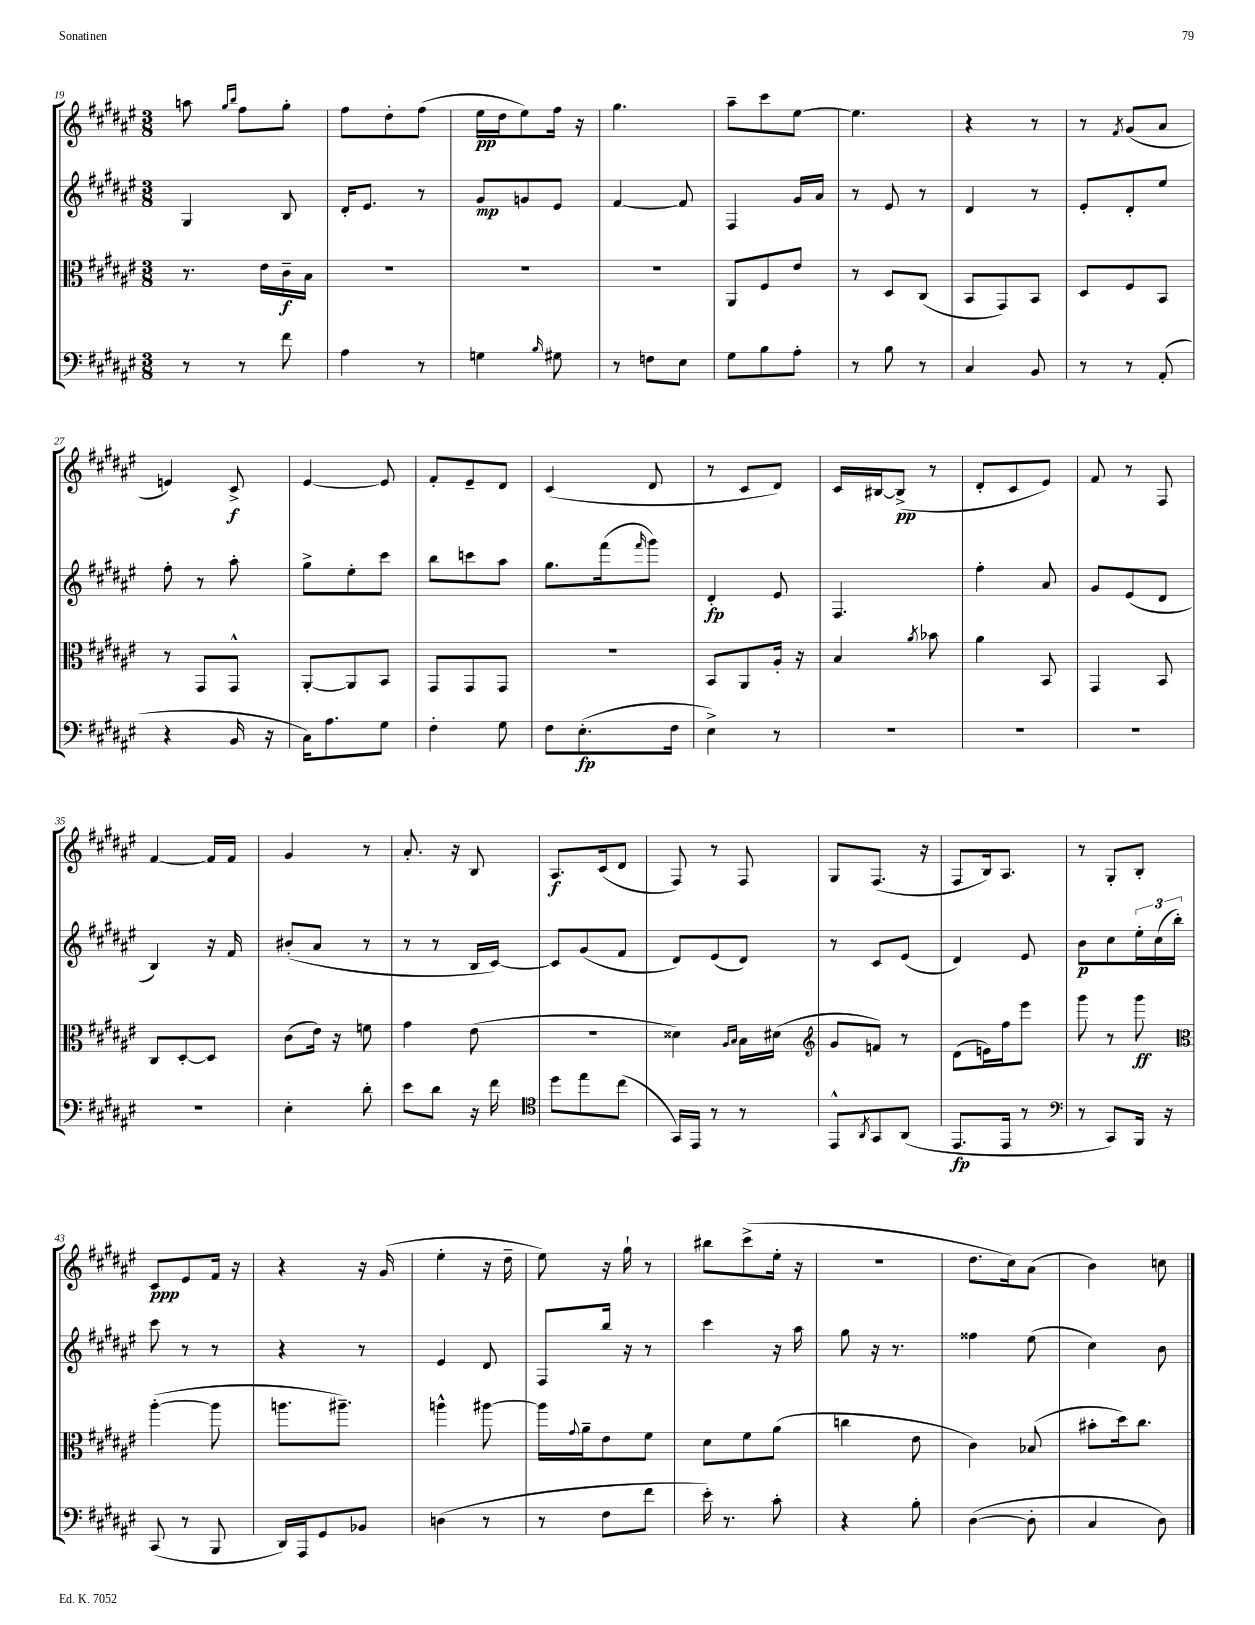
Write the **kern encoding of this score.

**kern	**dynam	**kern	**dynam	**kern	**dynam	**kern	**dynam
*part4	*part4	*part3	*part3	*part2	*part2	*part1	*part1
*staff4	*staff4	*staff3	*staff3	*staff2	*staff2	*staff1	*staff1
*clefF4	*	*clefC3	*	*clefG2	*	*clefG2	*
*k[f#c#g#d#a#e#]	*	*k[f#c#g#d#a#e#]	*	*k[f#c#g#d#a#e#]	*	*k[f#c#g#d#a#e#]	*
*M3/8	*	*M3/8	*	*M3/8	*	*M3/8	*
=19	=19	=19	=19	=19	=19	=19	=19
8r	.	8.r	.	4G#/	.	8aan\	.
.	.	.	.	.	.	16qqgg#/LL	.
.	.	.	.	.	.	16qqbb/JJ	.
8r	.	.	.	.	.	8ff#\L	.
.	.	16e#\LL	.	.	.	.	.
8f#\	.	16c#~\	f	8B/	.	8gg#'\J	.
.	.	16B\JJ	.	.	.	.	.
=20	=20	=20	=20	=20	=20	=20	=20
4A#\	.	4.r	.	16d#'/KL	.	8ff#\L	.
.	.	.	.	8.e#/J	.	.	.
.	.	.	.	.	.	8dd#'\	.
8r	.	.	.	8r	.	(8ff#\J	.
=21	=21	=21	=21	=21	=21	=21	=21
4Gn\	.	4.r	.	8g#/L	mp	16ee#\LL	pp
.	.	.	.	.	.	16dd#\J	.
.	.	.	.	8gn/	.	8ee#\)	.
16qqB/	.	.	.	.	.	.	.
8G#X\	.	.	.	8e#/J	.	16ff#\Jk	.
.	.	.	.	.	.	16r	.
=22	=22	=22	=22	=22	=22	=22	=22
8r	.	4.r	.	[4f#/	.	4.gg#\	.
8Fn\L	.	.	.	.	.	.	.
8E#\J	.	.	.	8f#/]	.	.	.
=23	=23	=23	=23	=23	=23	=23	=23
8G#\L	.	8AA#/L	.	4F#/	.	8aa#~\L	.
8B\	.	8F#/	.	.	.	8ccc#\	.
8A#'\J	.	8e#/J	.	16g#/LL	.	[8ee#\J	.
.	.	.	.	16a#/JJ	.	.	.
=24	=24	=24	=24	=24	=24	=24	=24
8r	.	8r	.	8r	.	4.ee#\]	.
8B\	.	8D#/L	.	8e#/	.	.	.
8r	.	(8C#/J	.	8r	.	.	.
=25	=25	=25	=25	=25	=25	=25	=25
4C#/	.	8BB/L	.	4d#/	.	4r	.
.	.	8GG#/)	.	.	.	.	.
8BB/	.	8BB/J	.	8r	.	8r	.
=26	=26	=26	=26	=26	=26	=26	=26
8r	.	8D#/L	.	8e#'/L	.	8r	.
.	.	.	.	.	.	8qf#/	.
8r	.	8F#/	.	8d#'/	.	(8g#/L	.
(8AA#'/	.	8BB/J	.	8ee#/J	.	8a#/J	.
!!LO:LB:g=z
=27	=27	=27	=27	=27	=27	=27	=27
4r	.	8r	.	8ff#'\	.	4en/)	.
.	.	8GG#/L	.	8r	.	.	.
16BB/	.	8GG#^^/J	.	8aa#'\	.	8c#^/	f
16r	.	.	.	.	.	.	.
=28	=28	=28	=28	=28	=28	=28	=28
16C#\KL)	.	[8AA#'/L	.	8gg#^\L	.	[4e#/	.
8.A#\	.	.	.	.	.	.	.
.	.	8AA#/]	.	8ee#'\	.	.	.
8G#\J	.	8BB/J	.	8ccc#\J	.	8e#/]	.
=29	=29	=29	=29	=29	=29	=29	=29
4F#'\	.	8GG#/L	.	8bb\L	.	8f#'/L	.
.	.	8GG#/	.	8cccn\	.	8e#~/	.
8G#\	.	8GG#/J	.	8aa#\J	.	8d#/J	.
=30	=30	=30	=30	=30	=30	=30	=30
8F#\L	.	4.r	.	8.gg#\L	.	(4c#/	.
(8.E#'\	fp	.	.	.	.	.	.
.	.	.	.	(16fff#\k	.	.	.
.	.	.	.	16qqfff#/	.	.	.
.	.	.	.	8ggg#\J)	.	8d#/	.
16F#\Jk	.	.	.	.	.	.	.
=31	=31	=31	=31	=31	=31	=31	=31
4E#^\)	.	8BB/L	.	4d#'/	fp	8r	.
.	.	8AA#/	.	.	.	8c#/L	.
8r	.	16A#'/Jk	.	8e#/	.	8d#/J)	.
.	.	16r	.	.	.	.	.
=32	=32	=32	=32	=32	=32	=32	=32
4.r	.	4B/	.	4.F#/	.	16c#/LL	.
.	.	.	.	.	.	[16B#X/J	.
.	.	.	.	.	.	(8B#^/J]	pp
.	.	8qa#/	.	.	.	.	.
.	.	8b-X\	.	.	.	8r	.
=33	=33	=33	=33	=33	=33	=33	=33
4.r	.	4a#\	.	4ff#'\	.	8d#'/L	.
.	.	.	.	.	.	8c#/	.
.	.	8BB/	.	8a#/	.	8e#/J)	.
=34	=34	=34	=34	=34	=34	=34	=34
4.r	.	4GG#/	.	8g#/L	.	8f#/	.
.	.	.	.	(8e#/	.	8r	.
.	.	8BB/	.	8d#/J	.	8F#/	.
!!LO:LB:g=z
=35	=35	=35	=35	=35	=35	=35	=35
4.r	.	8C#/L	.	4B/)	.	[4f#/	.
.	.	[8D#'/	.	.	.	.	.
.	.	8D#/J]	.	16r	.	16f#/LL]	.
.	.	.	.	16f#/	.	16f#/JJ	.
=36	=36	=36	=36	=36	=36	=36	=36
4E#'\	.	(8c#\L	.	(8b#X'/L	.	4g#/	.
.	.	16e#\Jk)	.	8a#/J	.	.	.
.	.	16r	.	.	.	.	.
8d#'\	.	8fn\	.	8r	.	8r	.
=37	=37	=37	=37	=37	=37	=37	=37
8e#\L	.	4g#\	.	8r	.	8.a#'/	.
8d#\J	.	.	.	8r	.	.	.
.	.	.	.	.	.	16r	.
16r	.	(8e#\	.	16B/LL	.	8B/	.
16f#\	.	.	.	[16c#/JJ)	.	.	.
=38	=38	=38	=38	=38	=38	=38	=38
*clefC4	*	*	*	*	*	*	*
8dd#\L	.	4.r	.	8c#/L]	.	8.A#/L	f
8ee#\	.	.	.	(8g#/	.	.	.
.	.	.	.	.	.	(16c#/k	.
(8cc#\J	.	.	.	8f#/J	.	8d#/J	.
=39	=39	=39	=39	=39	=39	=39	=39
16GG#/LL)	.	4d##X\)	.	8d#/L)	.	8F#/)	.
16EE#/JJ	.	.	.	.	.	.	.
8r	.	.	.	(8e#/	.	8r	.
.	.	16qqA#/LL	.	.	.	.	.
.	.	16qqB/JJ	.	.	.	.	.
8r	.	16B\LL	.	8d#/J)	.	8F#/	.
.	.	(16d#X\JJ	.	.	.	.	.
=40	=40	=40	=40	=40	=40	=40	=40
*	*	*clefG2	*	*	*	*	*
8EE#^^/L	.	8g#/L	.	8r	.	8G#/L	.
8qAA#/	.	.	.	.	.	.	.
8GG#/	.	8fn/J)	.	8c#/L	.	(8.F#/J	.
(8AA#/J	.	8r	.	(8e#/J	.	.	.
.	.	.	.	.	.	16r	.
=41	=41	=41	=41	=41	=41	=41	=41
8.EE#/L	fp	(8d#\L	.	4d#/)	.	8F#/L	.
.	.	16en\L)	.	.	.	16B/k)	.
16EE#/Jk	.	16ff#\J	.	.	.	8.A#/J	.
8r	.	8eee#\J	.	8e#/	.	.	.
=42	=42	=42	=42	=42	=42	=42	=42
*clefF4	*	*	*	*	*	*	*
8r	.	8ggg#\	.	8b\L	p	8r	.
8CC#/L)	.	8r	.	8cc#\	.	8G#'/L	.
16BBB/Jk	.	8ggg#\	ff	24ee#'\L	.	8B'/J	.
.	.	.	.	(24cc#\	.	.	.
16r	.	.	.	.	.	.	.
.	.	.	.	24bb'\JJ)	.	.	.
!!LO:LB:g=z
=43	=43	=43	=43	=43	=43	=43	=43
*	*	*clefC3	*	*	*	*	*
(8CC#/	.	([4aa#'\	.	8ccc#\	.	8c#/L	ppp
8r	.	.	.	8r	.	8e#/	.
8BBB/	.	8aa#\]	.	8r	.	16f#/Jk	.
.	.	.	.	.	.	16r	.
=44	=44	=44	=44	=44	=44	=44	=44
16DD#/LL)	.	8.aan\L	.	4r	.	4r	.
16AAA#/J	.	.	.	.	.	.	.
8GG#/	.	.	.	.	.	.	.
.	.	8.aa#X~\J)	.	.	.	.	.
8BB-X/J	.	.	.	8r	.	16r	.
.	.	.	.	.	.	(16g#/	.
=45	=45	=45	=45	=45	=45	=45	=45
(4Dn\	.	4aan^^\	.	4e#/	.	4ee#'\	.
8r	.	[8aa#X\	.	8d#/	.	16r	.
.	.	.	.	.	.	16dd#~\	.
=46	=46	=46	=46	=46	=46	=46	=46
8r	.	16aa#\LL]	.	8F#/L	.	8ee#\)	.
.	.	8qqg#/	.	.	.	.	.
.	.	16a#~\J	.	.	.	.	.
8F#\L	.	8e#\	.	16bb/Jk	.	16r	.
.	.	.	.	16r	.	16gg#`\	.
8f#\J	.	8f#\J	.	8r	.	8r	.
=47	=47	=47	=47	=47	=47	=47	=47
16e#'\)	.	8d#\L	.	4ccc#\	.	8bb#X\L	.
8.r	.	.	.	.	.	.	.
.	.	8f#\	.	.	.	(8ccc#^\	.
8c#'\	.	(8a#\J	.	16r	.	16ee#'\Jk	.
.	.	.	.	16aa#\	.	16r	.
=48	=48	=48	=48	=48	=48	=48	=48
4r	.	4ccn\	.	8gg#\	.	4.r	.
.	.	.	.	16r	.	.	.
.	.	.	.	8.r	.	.	.
8B'\	.	8e#\	.	.	.	.	.
=49	=49	=49	=49	=49	=49	=49	=49
([4D#\	.	4c#\)	.	4ff##X\	.	8.dd#\L	.
.	.	.	.	.	.	16cc#\k)	.
8D#'\]	.	(8B-X/	.	(8ee#\	.	(8a#\J	.
=50	=50	=50	=50	=50	=50	=50	=50
4C#/	.	8b#X'\L	.	4cc#\)	.	4b\)	.
.	.	16dd#\k)	.	.	.	.	.
.	.	8.cc#\J	.	.	.	.	.
8D#\)	.	.	.	8b\	.	8ccn\	.
==	==	==	==	==	==	==	==
*-	*-	*-	*-	*-	*-	*-	*-
